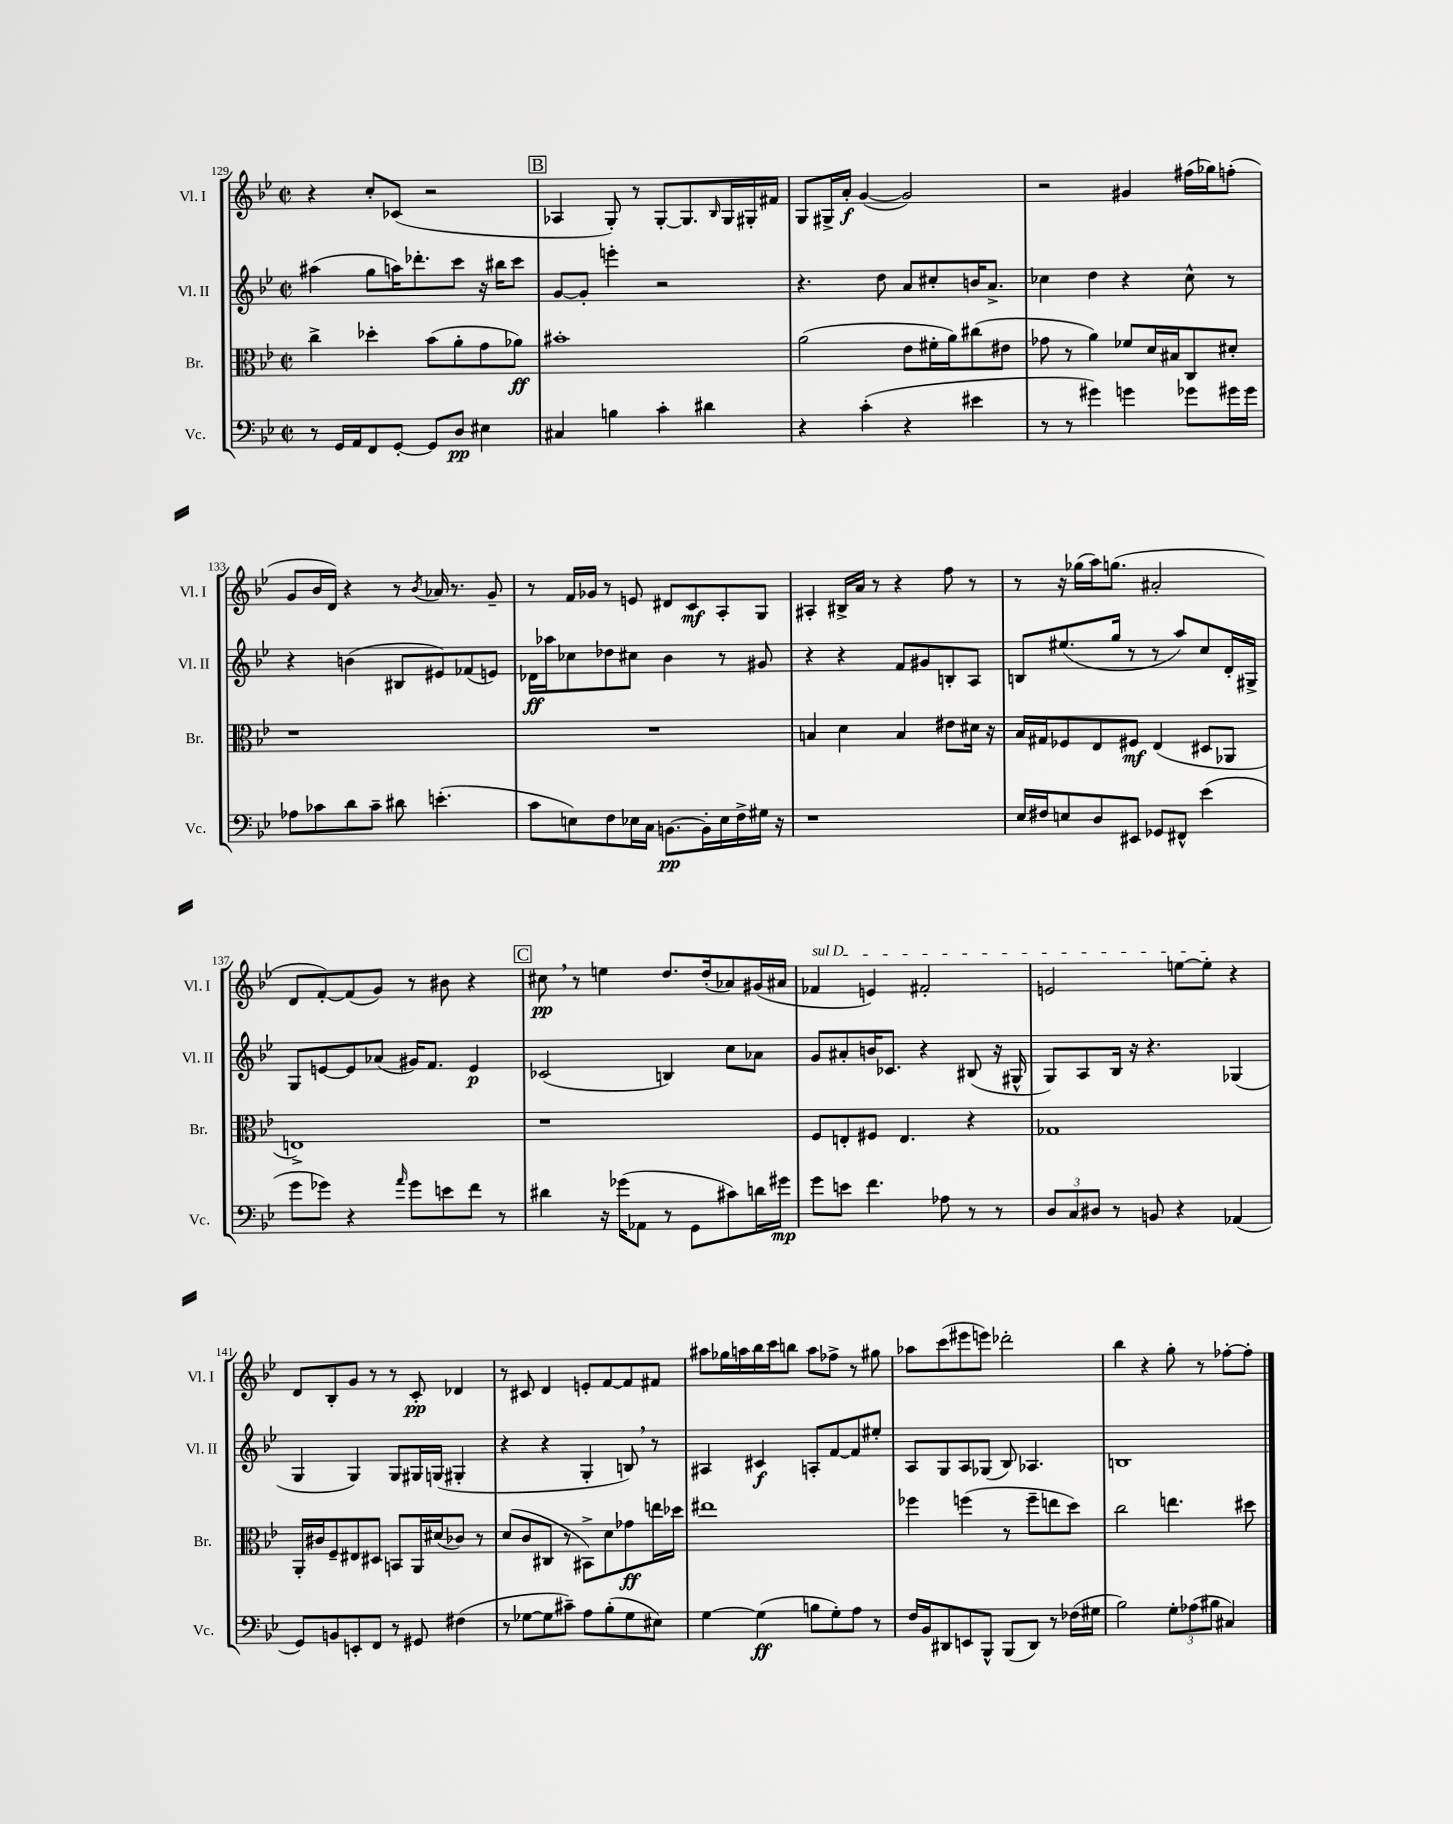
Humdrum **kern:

**kern	**kern	**kern	**kern
*staff4	*staff3	*staff2	*staff1
*clefF4	*clefC3	*clefG2	*clefG2
*k[b-e-]	*k[b-e-]	*k[b-e-]	*k[b-e-]
*M2/2	*M2/2	*M2/2	*M2/2
*met(c|)	*met(c|)	*met(c|)	*met(c|)
8r	4cc^	(4aa#	4r
16GG	.	.	.
16AA	.	.	.
8FF	4dd-'	8gg	8cc'
[8GG'	.	16aa)	(8c-
.	.	8.ddd-'	.
8GG]	(8b-	.	2r
8D	8a'	8ccc	.
4E#	8g	16r	.
.	.	16bb#	.
.	8a-)	8ccc	.
=	=	=	=
4C#	1b#'	[8g	4A-
.	.	8g']	.
4B	.	4eee'	8G')
.	.	.	8r
4c'	.	2r	[8G'
.	.	.	8.G]
4d#	.	.	.
.	.	.	16qqB-
.	.	.	16G
.	.	.	16G#'
.	.	.	16f#
=	=	=	=
4r	(2a	4.r	8G
.	.	.	16G#^
.	.	.	16a'
(4c'	.	.	([4g
.	.	8dd	.
4r	8e-	8a	2g])
.	16f#'	8cc#'	.
.	16a)	.	.
4e#	(8cc#	16b	.
.	.	8.a^	.
.	8e#	.	.
=	=	=	=
8r	8g-	4cc-	2r
8r	8r	.	.
4g#)	4a)	4dd	.
4g	8f-	4r	4g#
.	16d	.	.
.	16B#	.	.
8g-	8C	8cc-^^	(16ff#
.	.	.	16gg-)
16g#	8d#'	8r	(8ff'
16g#	.	.	.
=	=	=	=
8A-	1r	4r	8g
8c-	.	.	16b-
.	.	.	16d)
8d	.	(4b	4r
8c-~	.	.	.
8d#	.	8B#	8r
.	.	.	8qb-
(4.e'	.	8e#)	16a-
.	.	.	8.r
.	.	(8f-	.
.	.	8e)	8g~
=	=	=	=
8c	1r	16d-	8r
.	.	16aa-	.
8E)	.	8cc-	16f
.	.	.	16g-
8F	.	8dd-	8r
16E-	.	8cc#	8e
16C	.	.	.
[8.BB	.	4b-	8d#
.	.	.	8c
16BB']	.	.	.
16E-	.	8r	8A'
16F^	.	.	.
16G#	.	8g#	8G
16r	.	.	.
=	=	=	=
1r	4B	4r	4A#'
.	4d	4r	16B#^
.	.	.	16a
.	.	.	8r
.	4B	8f	4r
.	.	8g#	.
.	8e#	8B'	8ff
.	16d#	8A	8r
.	16r	.	.
=	=	=	=
16E-	16B-	8B	8r
16F#	16G#	.	.
8E	8F-	(8.ee#	16r
.	.	.	(16gg-
8D	8E-	.	16aa)
.	.	16gg	(8.gg
8EE#	8F#	8r	.
8GG-	(4E-	8r	2a#'
8FF#^^	.	8aa)	.
(4e-	8D#	8cc	.
.	8AA-	16d'	.
.	.	16G#^	.
=	=	=	=
8g	1E^)	8G	8d
8g-)	.	[8e	[8f')
4r	.	8e]	(8f]
.	.	(8a-	8g)
16qqa	.	.	.
8g-	.	16g#)	8r
.	.	8.f	.
8e	.	.	8b#
8f	.	4e	4r
8r	.	.	.
=	=	=	=
4d#	1r	(2c-	8cc#
.	.	.	8r
16r	.	.	4ee
(16g-	.	.	.
8AA-	.	.	.
8r	.	4B)	8.dd
8GG	.	.	.
.	.	.	(16dd'
8c#)	.	8cc	8a-)
16d	.	8a-	(16g#
16g#	.	.	16a#
=	=	=	=
8g	8F	8g	4f-
8e	8E'	8a#'	.
4.f	8F#	16b	4e)
.	.	8.c-	.
.	4.E	.	.
.	.	4r	2f#'
8A-	.	.	.
8r	4r	(8B#	.
8r	.	16r	.
.	.	16G#^^	.
=	=	=	=
12D	1G-	8G)	2e
12C	.	.	.
.	.	8A	.
12D#	.	.	.
8r	.	16B-	.
.	.	16r	.
8BB	.	4.r	.
4r	.	.	[8ee
.	.	.	8ee']
(4AA-	.	(4G-	4r
=	=	=	=
8GG)	16AA'	4G	8d
.	16c#	.	.
8BB	8F~	.	8B-'
8EE'	8E#	4G)	8g
8FF	8D#	.	8r
8r	8BB	8G	8r
8GG#	16AA	16G#	8c'
.	(16d#	(16G	.
(4F#	8c-)	4G#'	4d-
.	8r	.	.
=	=	=	=
8r	(8d	4r	8r
[8G-	8c	.	8c#
8G-]	8C#	4r	4d
8c#~)	8r	.	.
8A	8BB#^)	4G'	8e'
(8B-'	8d	.	[8f
8G-	8g-	8B)	8f]
8E#)	16ee	8r	8f#
.	16dd-	.	.
=	=	=	=
[4G	1ee#	4A#	8aa#
.	.	.	16gg-
.	.	.	16aa
(4G]	.	4c#	16bb-
.	.	.	16ccc
.	.	.	8bb
8B	.	8A'	8aa
8G')	.	[8f	8ff-^
8A	.	8f]	8r
8r	.	8ee#'	8gg#
=	=	=	=
16F	4ff-	8A	8aa-
16BB-	.	.	.
8DD#	.	8G	(8ccc
8EE	(4ff	8A	8eee#
8BBB-^^	.	(8G-	8eee)
(8BBB-	8r	8B-)	2ddd-'
8DD#)	8ff~	4.A-	.
8r	8ee	.	.
(16F-	8dd)	.	.
16G#	.	.	.
=	=	=	=
2B-)	2cc	1B	4bb-
.	.	.	4r
12G'	4.ee	.	8gg'
(12A-	.	.	.
.	.	.	8r
12B#	.	.	.
4C#)	.	.	[8ff-'
.	8dd#	.	8ff-']
==	==	==	==
*-	*-	*-	*-
